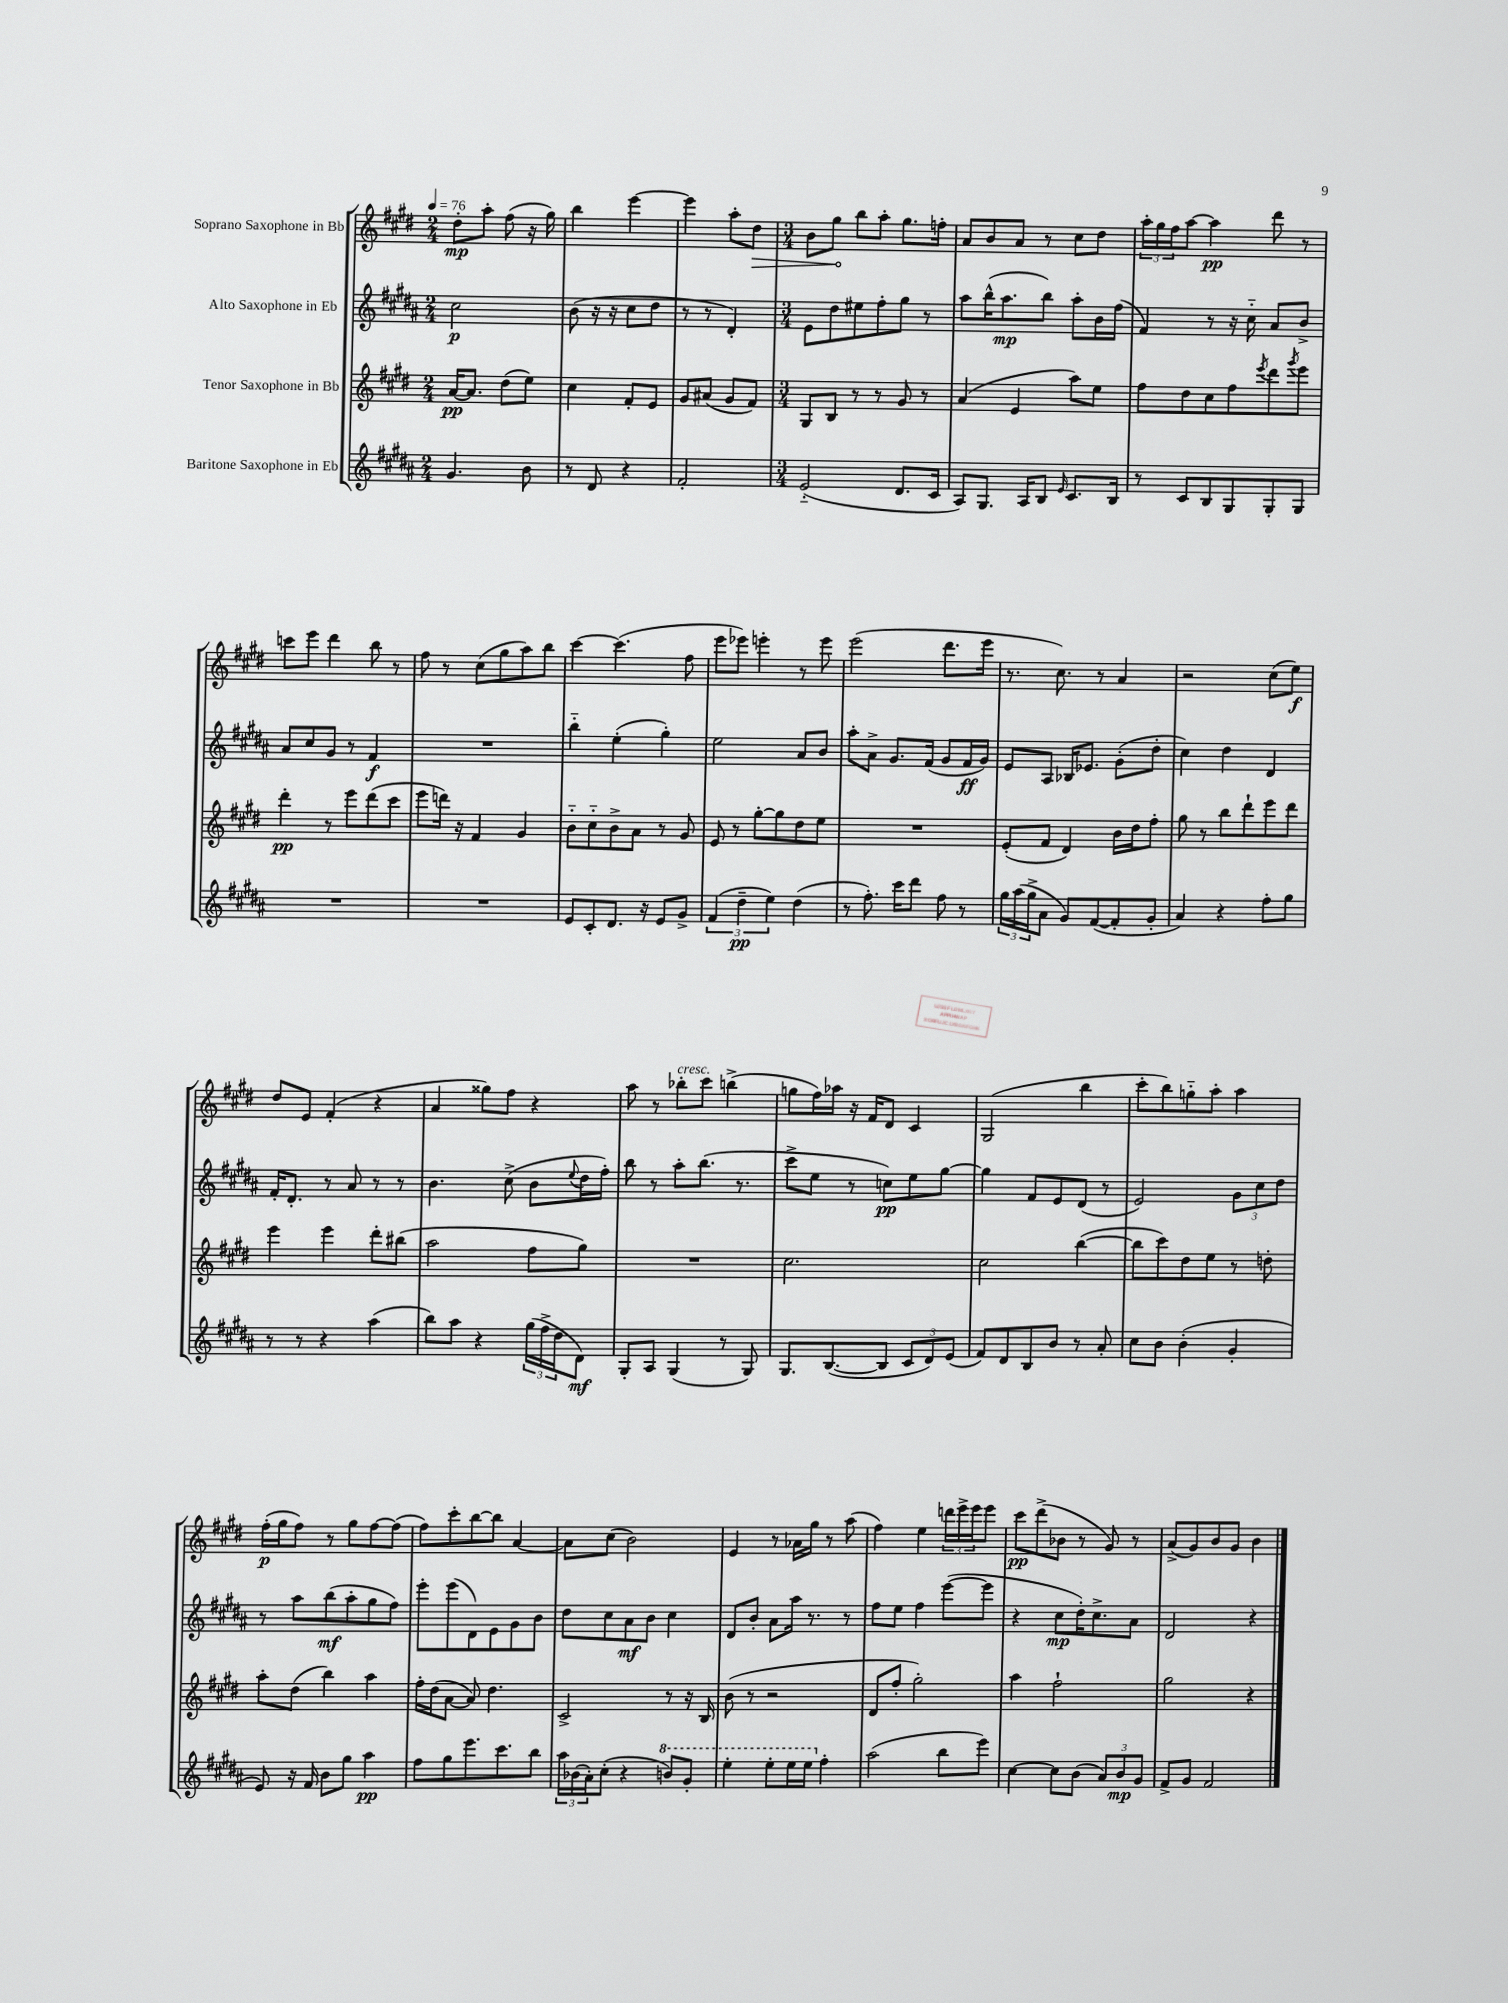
<<
\new StaffGroup <<
\new Staff = "s0" \with { instrumentName = "Soprano Saxophone in Bb" } {
    \clef treble \key e \major \numericTimeSignature \time 2/4 \tempo 4 = 76
    dis''8-.\mp a''8-. fis''8( r16 gis''16) |
    b''4 e'''4~ |
    e'''4 a''8-. \once \override Hairpin.circled-tip = ##t dis''8\> |
    \numericTimeSignature \time 3/4 b'8 gis''8\! b''8 a''8-. gis''8. f''16-. |
    a'8 b'8 a'8 r8 cis''8 dis''8 |
    \tuplet 3/2 { a''16-. gis''16 fis''16 } a''8~ a''4\pp dis'''8 r8 |
    c'''8 e'''8 dis'''4 b''8 r8 |
    fis''8 r8 cis''8( gis''8 a''8) b''8 |
    cis'''4~ cis'''4.( fis''8 |
    e'''8 ees'''8) e'''4-. r8 e'''8 |
    e'''2( dis'''8. e'''16 |
    r8. cis''8.) r8 a'4 |
    r2 cis''8( e''8\f) |
    dis''8 e'8 fis'4-.( r4 |
    a'4 gisis''8) fis''8 r4 |
    a''8 r8 bes''8-.^\markup { \italic "cresc." } cis'''8 b''4->( |
    g''8 fis''16) aes''16 r16 fis'16 dis'8 cis'4 |
    gis2( b''4 |
    cis'''8-. b''8) g''8-_ a''8-. a''4 |
    fis''16-.\p( gis''16 fis''8) r8 gis''8 fis''8~ fis''8( |
    fis''8) cis'''8-. b''8~ b''8 a'4~ |
    a'8 cis''8( b'2) |
    e'4 r8 aes'16 gis''16 r8 a''8( |
    fis''4) e''4 \tuplet 3/2 { d'''16 e'''16-> e'''16 } e'''8 |
    cis'''8\pp dis'''8->( bes'8 r8 gis'8) r8 |
    a'8->( gis'8) b'8 gis'8 b'4 \bar "|." |
}
\new Staff = "s1" \with { instrumentName = "Alto Saxophone in Eb" } {
    \clef treble \key b \major \numericTimeSignature \time 2/4
    cis''2\p |
    b'8( r16 r16 cis''8 dis''8 |
    r8 r8 dis'4-.) |
    \numericTimeSignature \time 3/4 e'8 dis''8 eis''8 fis''8-. gis''8 r8 |
    ais''8 b''16-^( ais''8.\mp b''8) ais''8-. b'16 fis''16( |
    fis'4) r8 r16 cis''16-_ ais'8 b'8-> |
    ais'8 cis''8 gis'8 r8 fis'4\f |
    R2. |
    b''4-_ e''4-.( gis''4-.) |
    e''2 ais'8 b'8 |
    ais''8-. ais'8-> gis'8. fis'16( gis'8 fis'16\ff gis'16) |
    e'8 ais8 bes16 ees'8. gis'8-.( dis''8-. |
    cis''4) dis''4 dis'4 |
    fis'16-. dis'8.-. r8 ais'8 r8 r8 |
    b'4. cis''8->( b'8 \appoggiatura { e''8 } dis''16 fis''16-.) |
    b''8 r8 ais''8-. b''8.( r8. |
    cis'''8-> e''8 r8 c''8\pp) e''8 gis''8~ |
    gis''4 fis'8 e'8 dis'8( r8 |
    e'2) \tuplet 3/2 { gis'8 cis''8 dis''8 } |
    r8 ais''8 b''8\mf( ais''8-. gis''8 fis''8) |
    e'''8-. e'''8( dis'8) e'8 gis'8 b'8 |
    dis''8 cis''8 ais'8\mf b'8 cis''4 |
    dis'8 b'8-. ais'8 ais''16 r8. r8 |
    fis''8 e''8 fis''4 e'''8~( e'''8 |
    r4 cis''8\mp dis''16-.) cis''8.-> ais'8 |
    dis'2 r4 \bar "|." |
}
\new Staff = "s2" \with { instrumentName = "Tenor Saxophone in Bb" } {
    \clef treble \key e \major \numericTimeSignature \time 2/4
    a'16~\pp a'8. dis''8( e''8) |
    cis''4 fis'8-. e'8 |
    gis'8 ais'8( gis'8 fis'8) |
    \numericTimeSignature \time 3/4 gis8 b8 r8 r8 gis'8 r8 |
    a'4( e'4 a''8) e''8 |
    fis''8 dis''8 cis''8 fis''8 \acciaccatura { e'''8 } dis'''8 \acciaccatura { gis'''8 } e'''8 |
    dis'''4-.\pp r8 e'''8 dis'''8( cis'''8 |
    e'''8 d'''16) r16 fis'4 gis'4 |
    b'8-_ cis''8-_ b'8-> a'8 r8 gis'8 |
    e'8 r8 gis''8~-. gis''8 dis''8 e''8 |
    R2. |
    e'8-.( fis'8 dis'4) b'16 dis''16 fis''8-. |
    gis''8 r8 b''8 dis'''8-! e'''8 dis'''8 |
    e'''4 e'''4 dis'''8-. bis''8( |
    a''2 fis''8 gis''8) |
    R2. |
    cis''2. |
    cis''2 b''4~( |
    b''8 cis'''8) dis''8 e''8 r8 d''8-. |
    a''8-. dis''8( b''4) a''4 |
    fis''16-. dis''16( a'8~ a'8) dis''4. |
    cis'2-> r8 r16 b16 |
    b'8( r8 r2 |
    dis'8 fis''8-. gis''2-.) |
    a''4 fis''2-! |
    gis''2 r4 \bar "|." |
}
\new Staff = "s3" \with { instrumentName = "Baritone Saxophone in Eb" } {
    \clef treble \key b \major \numericTimeSignature \time 2/4
    gis'4. b'8 |
    r8 dis'8 r4 |
    fis'2-. |
    \numericTimeSignature \time 3/4 e'2-_( dis'8. cis'16 |
    ais8) gis8. ais16 b8 \grace { e'16 } cis'8. b16 |
    r8 cis'8 b8 gis8 gis8-. gis8 |
    R2. |
    R2. |
    e'8 cis'8-. dis'8. r16 e'8 gis'8-> |
    \tuplet 3/2 { fis'4( dis''4--\pp e''4) } dis''4( |
    r8 fis''8.-.) cis'''16 dis'''8 fis''8 r8 |
    \tuplet 3/2 { gis''16 ais''16( gis''16-> } ais'8 gis'8) fis'8~( fis'8-. gis'8-. |
    ais'4) r4 fis''8-. gis''8 |
    r8 r8 r4 ais''4( |
    b''8) ais''8 r4 \tuplet 3/2 { gis''16( fis''16-> dis''16 } dis'8\mf) |
    gis8-. ais8 gis4( r8 gis8) |
    gis8. b8.~( b8 \tuplet 3/2 { cis'8 dis'8) e'8( } |
    fis'8) dis'8 b8 b'8 r8 ais'8-. |
    cis''8 b'8 b'4-.( gis'4-. |
    e'8) r16 fis'16 b'8 gis''8 ais''4\pp |
    fis''8 gis''8 e'''8. cis'''8. b''8 |
    \tuplet 3/2 { ais''16 bes'16( ais'16-.) } cis''8-.( r4 \ottava #1 b''!8) gis''8-. |
    e'''4-. e'''8-. e'''16 e'''16 \ottava #0 fis''4-. |
    ais''2( b''8 e'''8) |
    cis''4~ cis''8 b'8( \tuplet 3/2 { ais'8) b'8\mp gis'8 } |
    fis'8-> gis'8 fis'2 \bar "|." |
}
>>
>>
\layout { \context { \Score \remove "Bar_number_engraver" } }
